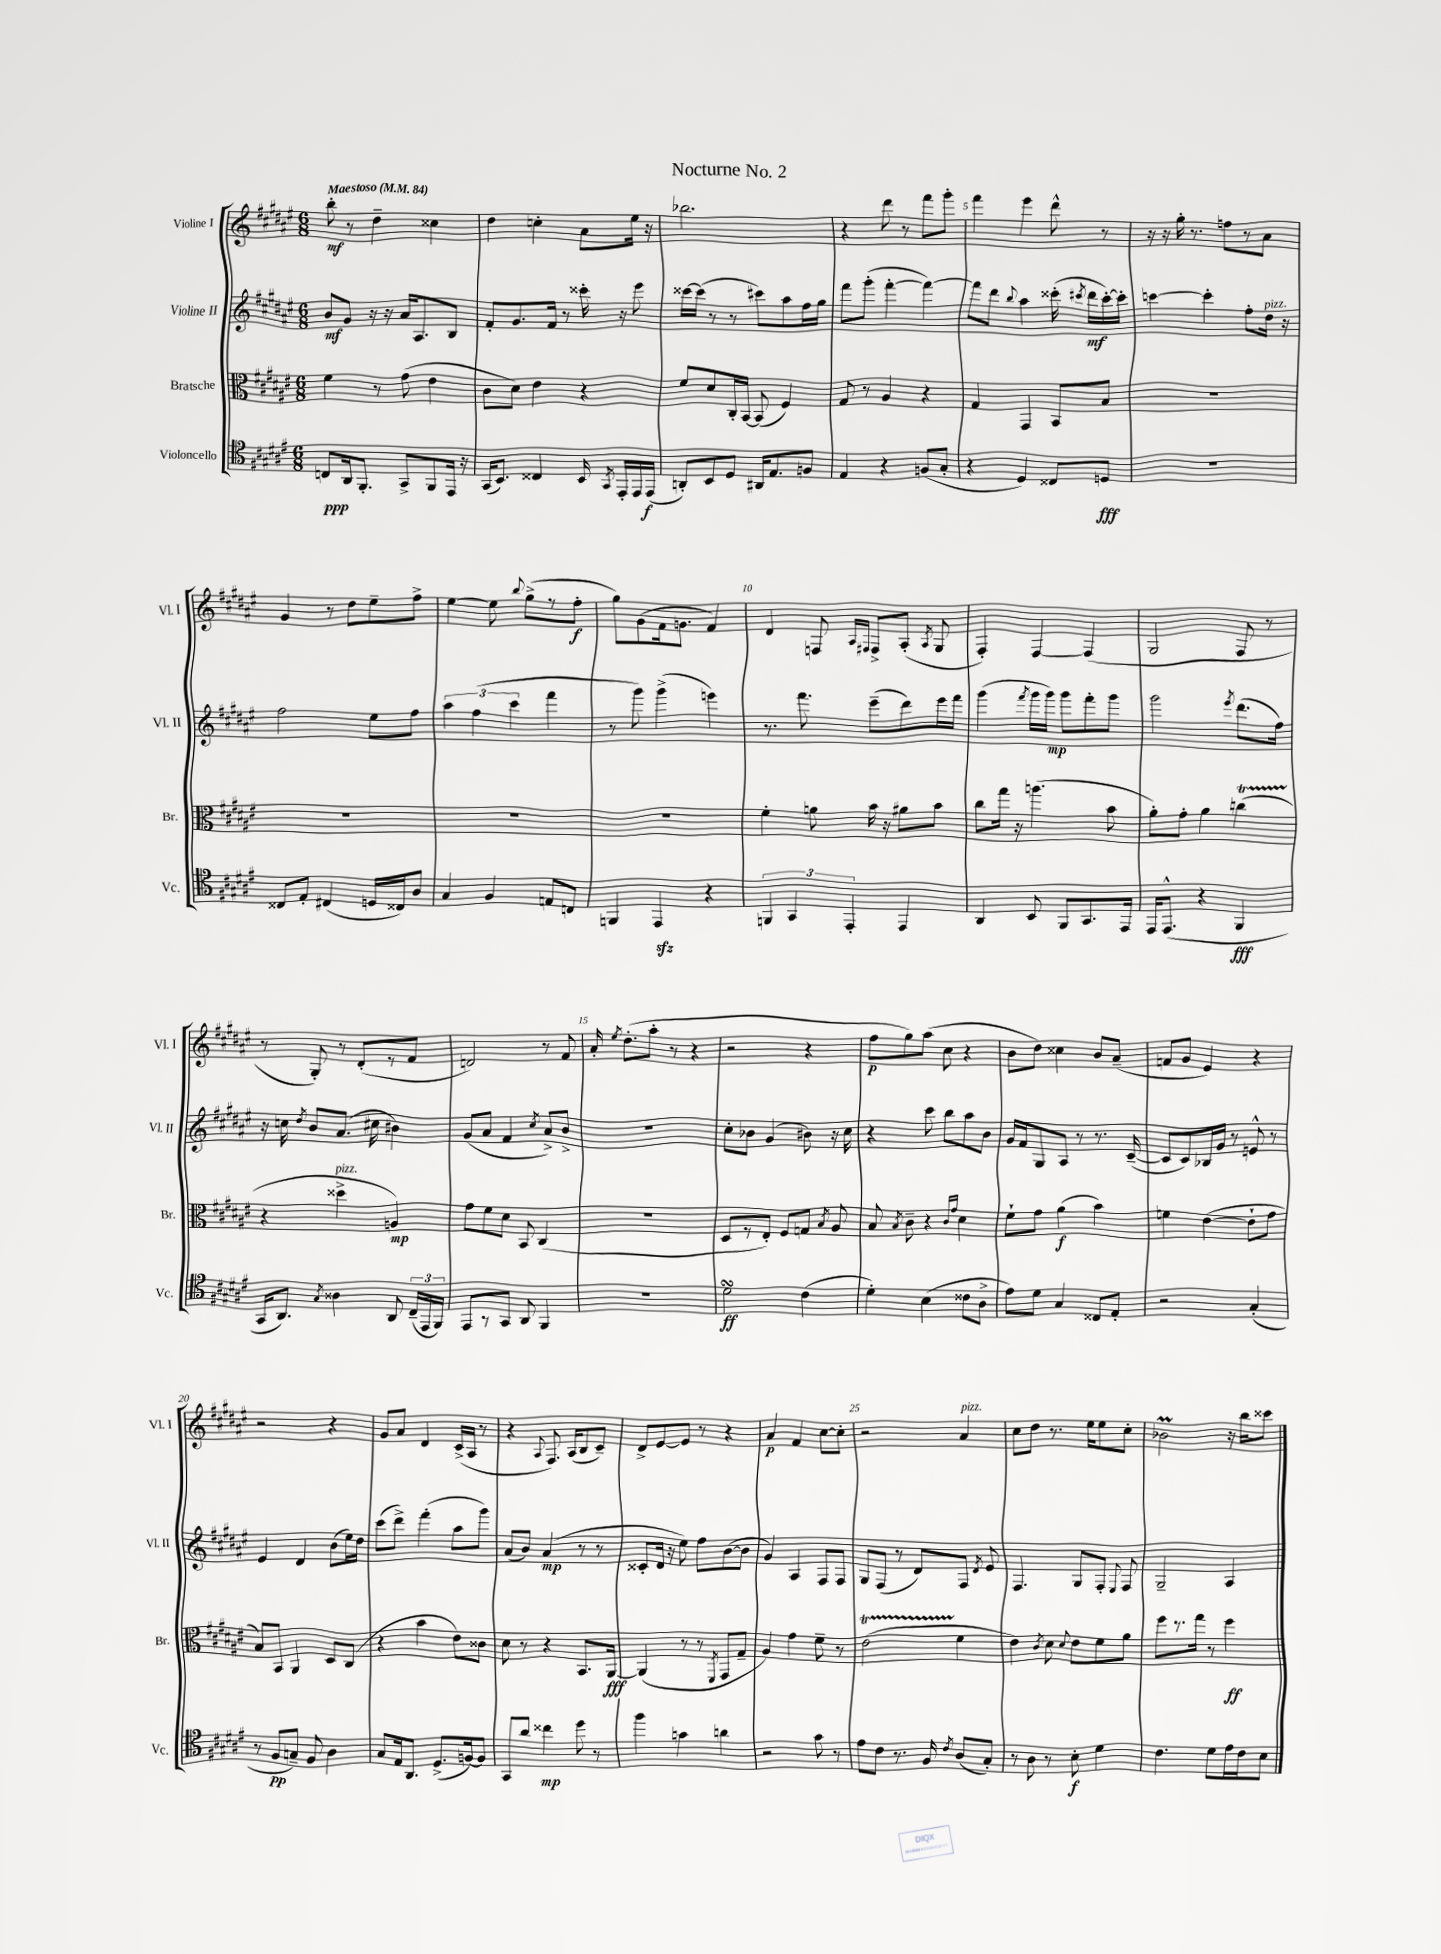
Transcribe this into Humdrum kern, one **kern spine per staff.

**kern	**kern	**kern	**kern
*staff4	*staff3	*staff2	*staff1
*clefC4	*clefC3	*clefG2	*clefG2
*k[f#c#g#d#a#e#]	*k[f#c#g#d#a#e#]	*k[f#c#g#d#a#e#]	*k[f#c#g#d#a#e#]
*M6/8	*M6/8	*M6/8	*M6/8
*MM84	*MM84	*MM84	*MM84
8C	4f#	8b	8bb'
16AA#	.	8g#	8r
8.FF#'	.	.	.
.	8r	16r	4dd#~
.	.	16r	.
8GG#^	(8g#	16a#	.
.	.	8.A#	.
8FF#	4e#	.	4cc##
16EE#	.	8B	.
16r	.	.	.
=	=	=	=
(16GG#	8c#	8f#'	4dd#
8.BB)	.	.	.
.	8d#)	8.g#	.
4C##	4e#	.	4cc'
.	.	16f#	.
.	.	8r	.
16BB	4r	16ccc##'	8a#
8qGG#	.	.	.
16EE#'	.	16r	.
16EE#	.	8eee#	16ee#
(16EE#	.	.	16r
=	=	=	=
8AA')	8f#	[16ccc##	2.bb-
.	.	(16ccc##]	.
8BB	8d#	8r	.
8D#	16C#'	8r	.
.	[16BB	.	.
16AA#	(8BB]	8ccc#)	.
8.E#	.	.	.
.	4F#)	8aa#	.
8F	.	16ff#	.
.	.	16gg#	.
=	=	=	=
4E#	8G#	8fff#	4r
.	8r	(8ggg#'	.
4r	4A#	[4fff#'	8ddd#
.	.	.	8r
(8F	4r	4fff#_)	8fff#
8G#'	.	.	8ggg#'
=	=	=	=
4r	4G#	8fff#]	4fff#
.	.	8ddd#	.
.	.	8qqbb	.
4D#)	4GG#	4aa#	4eee#
8C##	8BB	(16ccc##'	8ddd#^^
.	.	8qccc#	.
.	.	16ddd#	.
8D	8B	[16ccc#')	8r
.	.	16ccc#']	.
=	=	=	=
2.r	2.r	[4ccc	16r
.	.	.	16r
.	.	.	16gg#'
.	.	.	8.r
.	.	4ccc']	.
.	.	.	8ff
.	.	8ff#'	8r
.	.	16dd#	8a#
.	.	16r	.
=	=	=	=
8C##	2.r	2ff#	4g#
8E#'	.	.	.
(4C#	.	.	8r
.	.	.	8dd#
16D	.	8ee#	8ee#~
16C##)	.	.	.
8A#	.	8ff#	8ff#^
=	=	=	=
4G#	2.r	6aa#	[4ee#
.	.	(6ff#	.
4F#	.	.	8ee#]
.	.	6ccc#	.
.	.	.	8qqbb
.	.	.	(8gg#^
8E	.	4fff#	8r
8C	.	.	8ff#'
=	=	=	=
4FF	2.r	8r	8gg#)
.	.	8ggg#)	(8g#
4EE#	.	(4ggg#^	16f#
.	.	.	8.g
4r	.	4eee)	4f#)
=	=	=	=
6FF	4f#'	8.r	4d#
6GG#	.	.	.
.	.	8.fff#	.
.	8a	.	8F
6EE#'	.	.	.
.	.	.	16qqA#
.	.	.	16qqF#
.	16b	(8eee#~	8F#^
.	16r	.	.
4EE#	8a#	8ddd#)	(8A#'
.	.	.	8qA#
.	8b	16eee#	8G#
.	.	16fff#	.
=	=	=	=
4AA#	8cc#	(4ggg#	4F#')
.	16gg#	.	.
.	16r	.	.
.	.	8qfff#	.
8BB	(4.aa	16ggg#	[4F#
.	.	16ggg#)	.
8FF#	.	8ggg#	.
8.GG#	.	8fff#'	(4F#]
.	8b	8ggg#	.
16EE#	.	.	.
=	=	=	=
16EE#	8a#')	2ggg#	2G#
(8.EE#^^	.	.	.
.	8g#'	.	.
4r	4a#	.	.
.	.	8qeee#	.
4FF#	(4cc	(8.ddd#	8F#
.	.	.	8r
.	.	16ff#)	.
=	=	=	=
16GG#	4r	16r	8r
8.AA#)	.	16cc	.
.	.	8qdd#	.
.	.	8b	8G#')
8qG#	.	.	.
4A##	4dd##^	(8.a#	8r
.	.	.	(8d#'
.	.	16cc#	.
8AA#	4A)	4b#)	8r
(24C#~	.	.	8f#
24EE#	.	.	.
24FF#)	.	.	.
=	=	=	=
8EE#	8g#	(8g#	2d)
8r	8f#	8a#	.
8GG#	8d#	4f#	.
8AA#	8BB	.	.
.	.	8qcc#	.
4FF#	(4C#	8a#^)	8r
.	.	8b^	8f#
=	=	=	=
2.r	2.r	2.r	16a#'
.	.	.	8qee#
.	.	.	(8.dd#'
.	.	.	8aa#'
.	.	.	8r
.	.	.	4r
=	=	=	=
2d#	8D#	8cc#'	2r
.	8r	8b-	.
.	8E#')	(4g#	.
.	8F#	.	.
(4c#	8G	8b#)	4r
.	8qB	.	.
.	8A#	16r	.
.	.	16cc#	.
=	=	=	=
4d#')	8B	4r	8ff#
.	8qB	.	.
.	8c#~	.	8gg#)
(4B	4r	8ccc#	(8aa#
.	.	8bb	8cc#
.	16qqc#	.	.
.	16qqg#	.	.
8c##	4d#	8aa#	4r
8A#^	.	8b	.
=	=	=	=
8e#)	8f#`	16g#	8b
.	.	16f#	.
8d#	8g#	8G#	8dd#)
4G#	(4a#	8A#	4cc##
.	.	8r	.
8C##	4b)	8.r	8b
8E#'	.	.	(8a#~
.	.	([16c#~	.
=	=	=	=
2r	4f	8c#]	8f
.	.	8c#)	8g#
.	([4e#	16B-	4e#)
.	.	16g#	.
.	.	8r	.
(4G#'	8e#`]	8e^^	4r
.	8g#	8r	.
=	=	=	=
8r	8B)	4e#	2r
8F#	8BB	.	.
8G~)	4AA#	4d#	.
8F#	.	.	.
4A#	8D#	(8b	4r
.	(8C#	16ee#)	.
.	.	16dd#	.
=	=	=	=
8G#	4r	(8ccc#	8g#
16E#	.	8ddd#^)	8a#
8.AA#	.	.	.
.	4b	(4fff#'	4d#
(8.D#^	.	.	.
.	8e#)	8aa#	(16c#^
[16F)	.	.	16A#
8F]	8c##	8ggg#)	8r
=	=	=	=
8GG#	8d#	(8a#	4r
8a#	8r	8b)	.
.	.	.	8qqA#
4cc##	4r	(4a#	8.F#)
.	.	.	(16A#
8dd#	8.BB	8r	8B
8r	.	8r	8c#~)
.	[16AA#	.	.
=	=	=	=
4ff#	(4AA#]	8c##'	8d#^
.	.	16d#	[8e#
.	.	16r	.
4g	8r	8ee#)	8e#]
.	8r	8ff#	8r
.	8qFF#	.	.
4a	8GG#	([8b	4r
.	8G#~	8b]	.
=	=	=	=
2r	4A#)	4g#)	4a#
.	4g#	4A#	4f#
8g#	8f#~	8F#	[8cc#
8r	8r	8F#	8cc#']
=	=	=	=
8e#	(2e#	8G#	2r
8c#	.	(8F#	.
8.r	.	8r	.
.	.	8d#)	.
16F#	.	.	.
8qc#	.	.	.
(8A#	4f#	8F#	4a#
.	.	8qd#	.
8G#')	.	8e#	.
=	=	=	=
8r	4e#)	4.F#	8cc#
8A#	.	.	8dd#
.	8qc#	.	.
8r	8d#	.	8.r
.	8qqd#	.	.
8B'	8e#	8G#	.
.	.	.	16ee#
4d#	8f#	8F#'	8ee#
.	.	8qqE#	.
.	8a#	8F#	8cc#'
=	=	=	=
4.c#	8ff#	2G#~	2b-
.	8.r	.	.
.	16gg#	.	.
8d#	8r	.	.
16e#	4ff#	4A#	16r
16c#	.	.	16bb
8B	.	.	8ccc##
==	==	==	==
*-	*-	*-	*-
